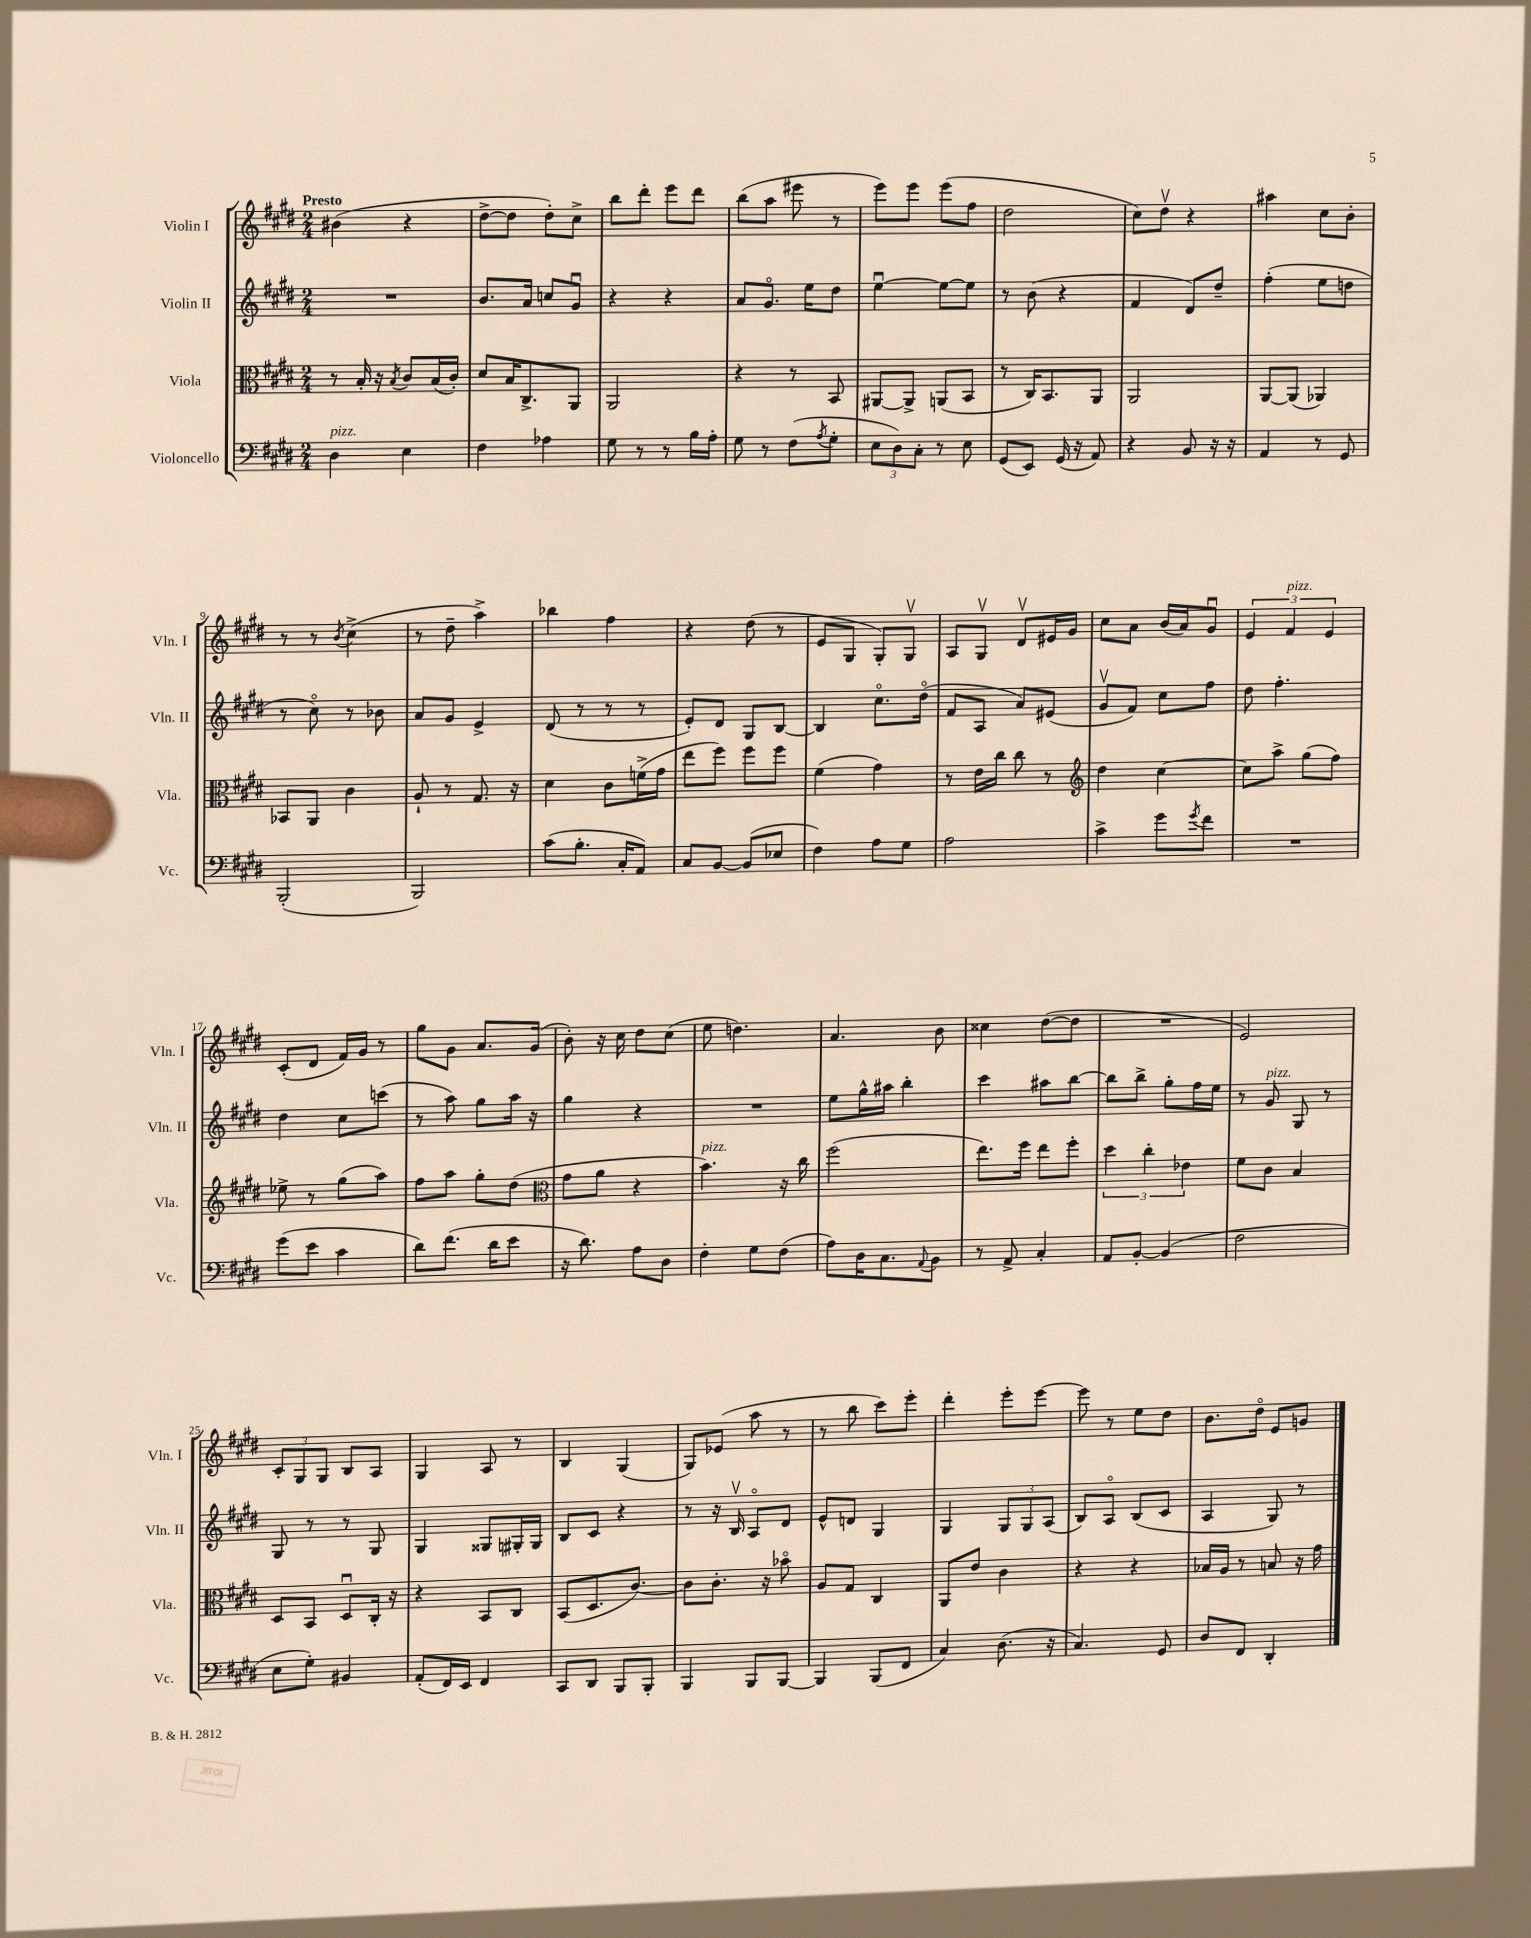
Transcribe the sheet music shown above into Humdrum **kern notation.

**kern	**kern	**kern	**kern
*staff4	*staff3	*staff2	*staff1
*clefF4	*clefC3	*clefG2	*clefG2
*k[f#c#g#d#]	*k[f#c#g#d#]	*k[f#c#g#d#]	*k[f#c#g#d#]
*M2/4	*M2/4	*M2/4	*M2/4
4D#\	8r	2r	(4b#\
.	16B'/	.	.
.	16r	.	.
.	8qB/	.	.
4E\	8c#/L	.	4r
.	(16B/L	.	.
.	16c#'/JJ)	.	.
=	=	=	=
4F#\	8d#/L	8.b/L	[8dd#^\L
.	16B/K	.	8dd#\]J
.	8.C#^/	16a/Jk	.
4A-\	.	8cc/L	8dd#'\L)
.	8AA/J	8g#u/J	8cc#^\J
=	=	=	=
8G#\	2AA/	4r	8bb\L
8r	.	.	8ddd#'\J
8r	.	4r	8eee\L
16B\LL	.	.	8ddd#\J
16A'\JJ	.	.	.
=	=	=	=
8G#\	4r	8a/L	(8bb\L
8r	.	8.g#o/J	8aa\J
(8F#\L	8r	.	8eee#\
.	.	16ee\LK	.
8qA/	.	.	.
8G#'\J	8BB/	8dd#\J	8r
=	=	=	=
12E\L	[8AA#/L	[4eeu\	8eee\L)
12D#\)	.	.	.
.	8AA#^/]J	.	8eee\J
12C#'\J	.	.	.
8r	(8AA/L	8ee\_L	(8eee\L
8E\	8BB/J	8ee\]J	8ff#\J
=	=	=	=
(8GG#/L	8r	8r	2dd#\
8EE/J)	16C#/LK)	(8b\	.
.	8.BB/	.	.
(16GG#/	.	4r	.
16r	.	.	.
8AA/)	8AA/J	.	.
=	=	=	=
4r	2AA/	4f#/	8cc#\L)
.	.	.	8dd#v\J
8BB/	.	8d#/L)	4r
16r	.	8dd#~/J	.
16r	.	.	.
=	=	=	=
4AA/	[8AA/L	(4ff#'\	4aa#\
.	(8AA/]J	.	.
8r	4AA-/)	8ee\L	8cc#\L
8GG#/	.	8dd\J	8b'\J
=	=	=	=
(2BBB'/	8BB-/L	8r	8r
.	8AA/J	8cc#o\)	8r
.	.	.	8qb/
.	4c#\	8r	(4cc#^\
.	.	8b-\	.
=	=	=	=
2BBB/)	8A`/	8a/L	8r
.	8r	8g#/J	8dd#~\
.	8.G#/	4e^/	4aa^\)
.	16r	.	.
=	=	=	=
(8c#\L	4d#\	(8d#/	4bb-\
8.B'\J	.	8r	.
.	8c#\L	8r	4ff#\
16C#'/LK	.	.	.
8AA/J)	(16f^\L	8r	.
.	16g#\JJ	.	.
=	=	=	=
8C#/L	8ee\L	8e'/L)	4r
[8BB/J	8ff#\J)	8d#/J	.
(8BB/]L	8ff#\L	8G#/L	(8dd#\
8E-/J	8ff#\J	[8B/J	8r
=	=	=	=
4F#\)	(4f#\	4B/]	8e/L
.	.	.	8G#/J
8A\L	4g#\)	8.cc#o\L	8G#'/L)
8G#\J	.	.	8G#v/J
.	.	(16dd#o\Jk	.
=	=	=	=
2A\	8r	8f#/L	8A/L
.	16e\LL	8A/J	8G#v/J
.	16cc#\JJ	.	.
.	8cc#\	8a/L)	8d#v/L
.	8r	(8e#/J	16e#/L
.	.	.	16g#/JJ
=	=	=	=
*	*clefG2	*	*
4c#^\	4dd#\	8g#v/L	8cc#\L
.	.	8f#/J)	8a\J
8g#\L	[4cc#\	8cc#\L	(16b/LL
.	.	.	16a/J)
8qg#/	.	.	.
8f#\J	.	8ff#\J	8g#u/J
=	=	=	=
2r	8cc#\]L	8dd#\	6e/
.	8aa^\J	4.ff#'\	.
.	.	.	6f#/
.	(8gg#\L	.	.
.	.	.	6e/
.	8ff#\J)	.	.
=	=	=	=
(8g#\L	8ee-^\	4dd#\	(8c#'/L
8e\J	8r	.	8d#/J
4c#\	(8gg#\L	8cc#\L	16f#/LL)
.	.	.	16g#/JJ
.	8aa\J)	(8ccc\J	8r
=	=	=	=
8d#\L)	8ff#\L	8r	8gg#\L
(8.f#\J	8aa\J	8aa\)	8g#\J
.	8gg#'\L	8gg#\L	8.a/L
16d#\LK	.	.	.
8e\J	(8dd#\J	16aa\Jk	.
.	.	16r	(16g#/Jk
=	=	=	=
*	*clefC3	*	*
16r	8g#\L	4gg#\	8b'\)
8.d#\)	.	.	.
.	8a\J	.	16r
.	.	.	16cc#\
8A\L	4r	4r	8dd#\L
8D#\J	.	.	(8cc#\J
=	=	=	=
4F#'\	4.b\)	2r	8ee\
.	.	.	4.dd\)
8G#\L	.	.	.
(8F#\J	16r	.	.
.	16cc#\	.	.
=	=	=	=
8A\L)	(2ff#\	8ee\L	4.a/
16D#\K	.	16gg#^^\L	.
8.C#\	.	16aa#\JJ	.
.	.	4bb'\	.
8qqAA/	.	.	.
8BB\J	.	.	8b\
=	=	=	=
8r	8.ee\L)	4ccc#\	4cc##\
8AA^/	.	.	.
.	16ff#\Jk	.	.
4C#'/	8ee\L	8aa#\L	([8dd#\L
.	8ff#'\J	[8bb\J	8dd#\]J
=	=	=	=
8AA/L	6dd#\	8bb\]L	2r
[8BB'/J	.	8bb^\J	.
.	6cc#'\	.	.
(4BB/]	.	8gg#'\L	.
.	6e-\	.	.
.	.	16ff#\L	.
.	.	16ee\JJ	.
=	=	=	=
2F#\	8f#\L	8r	2e/)
.	8c#\J	8g#/	.
.	4B/	8G#/	.
.	.	8r	.
=	=	=	=
8E\L	8D#/L	8G#/	12c#'/L
.	.	.	12G#/
8G#'\J)	8BB/J	8r	.
.	.	.	12G#/J
4BB#/	8D#u/L	8r	8B/L
.	16C#'/Jk	8G#/	8A/J
.	16r	.	.
=	=	=	=
(8AA'/L	4r	4G#/	4G#/
16FF#/L)	.	.	.
16EE/JJ	.	.	.
4FF#/	8BB/L	8G##/L	8A/
.	8C#/J	16G#'/L	8r
.	.	16G#/JJ	.
=	=	=	=
8CC#/L	(8BB/L	8B/L	4B/
8DD#/J	8.D#/	8c#/J	.
8BBB/L	.	4r	(4G#/
.	[8.c#/J)	.	.
8BBB'/J	.	.	.
=	=	=	=
4BBB/	8c#\]L	8r	8G#/L)
.	8.c#'\J	16r	(8e-/J
.	.	16Bv/	.
8BBB/L	.	8Ao/L	8aa\
.	16r	.	.
[8BBB/J	8b-o\	8d#/J	8r
=	=	=	=
4BBB/]	8A/L	8e^^/L	8r
.	8G#/J	8d/J	8bb\
(8BBB/L	4C#/	4G#/	8ccc#\L)
8FF#/J	.	.	8eee'\J
=	=	=	=
4C#/)	8AA/L	4G#/	4ddd#'\
.	8e/J	.	.
(8.D#\	4c#\	12G#/L	8eee'\L
.	.	12G#/	.
.	.	.	[8eee\J
.	.	(12A/J	.
16r	.	.	.
=	=	=	=
4.C#/)	4r	8B/L)	8eee\]
.	.	8Ao/J	8r
.	4r	(8B/L	8ee\L
8GG#/	.	8c#/J	8dd#\J
=	=	=	=
8D#/L	16B-/LL	4A/	8.b\L
.	16A/JJ	.	.
8FF#/J	8r	.	.
.	.	.	16dd#o\Jk
4DD#'/	8B/	8G#/)	8e/L
.	16r	8r	8g/J
.	16g#\	.	.
==	==	==	==
*-	*-	*-	*-
